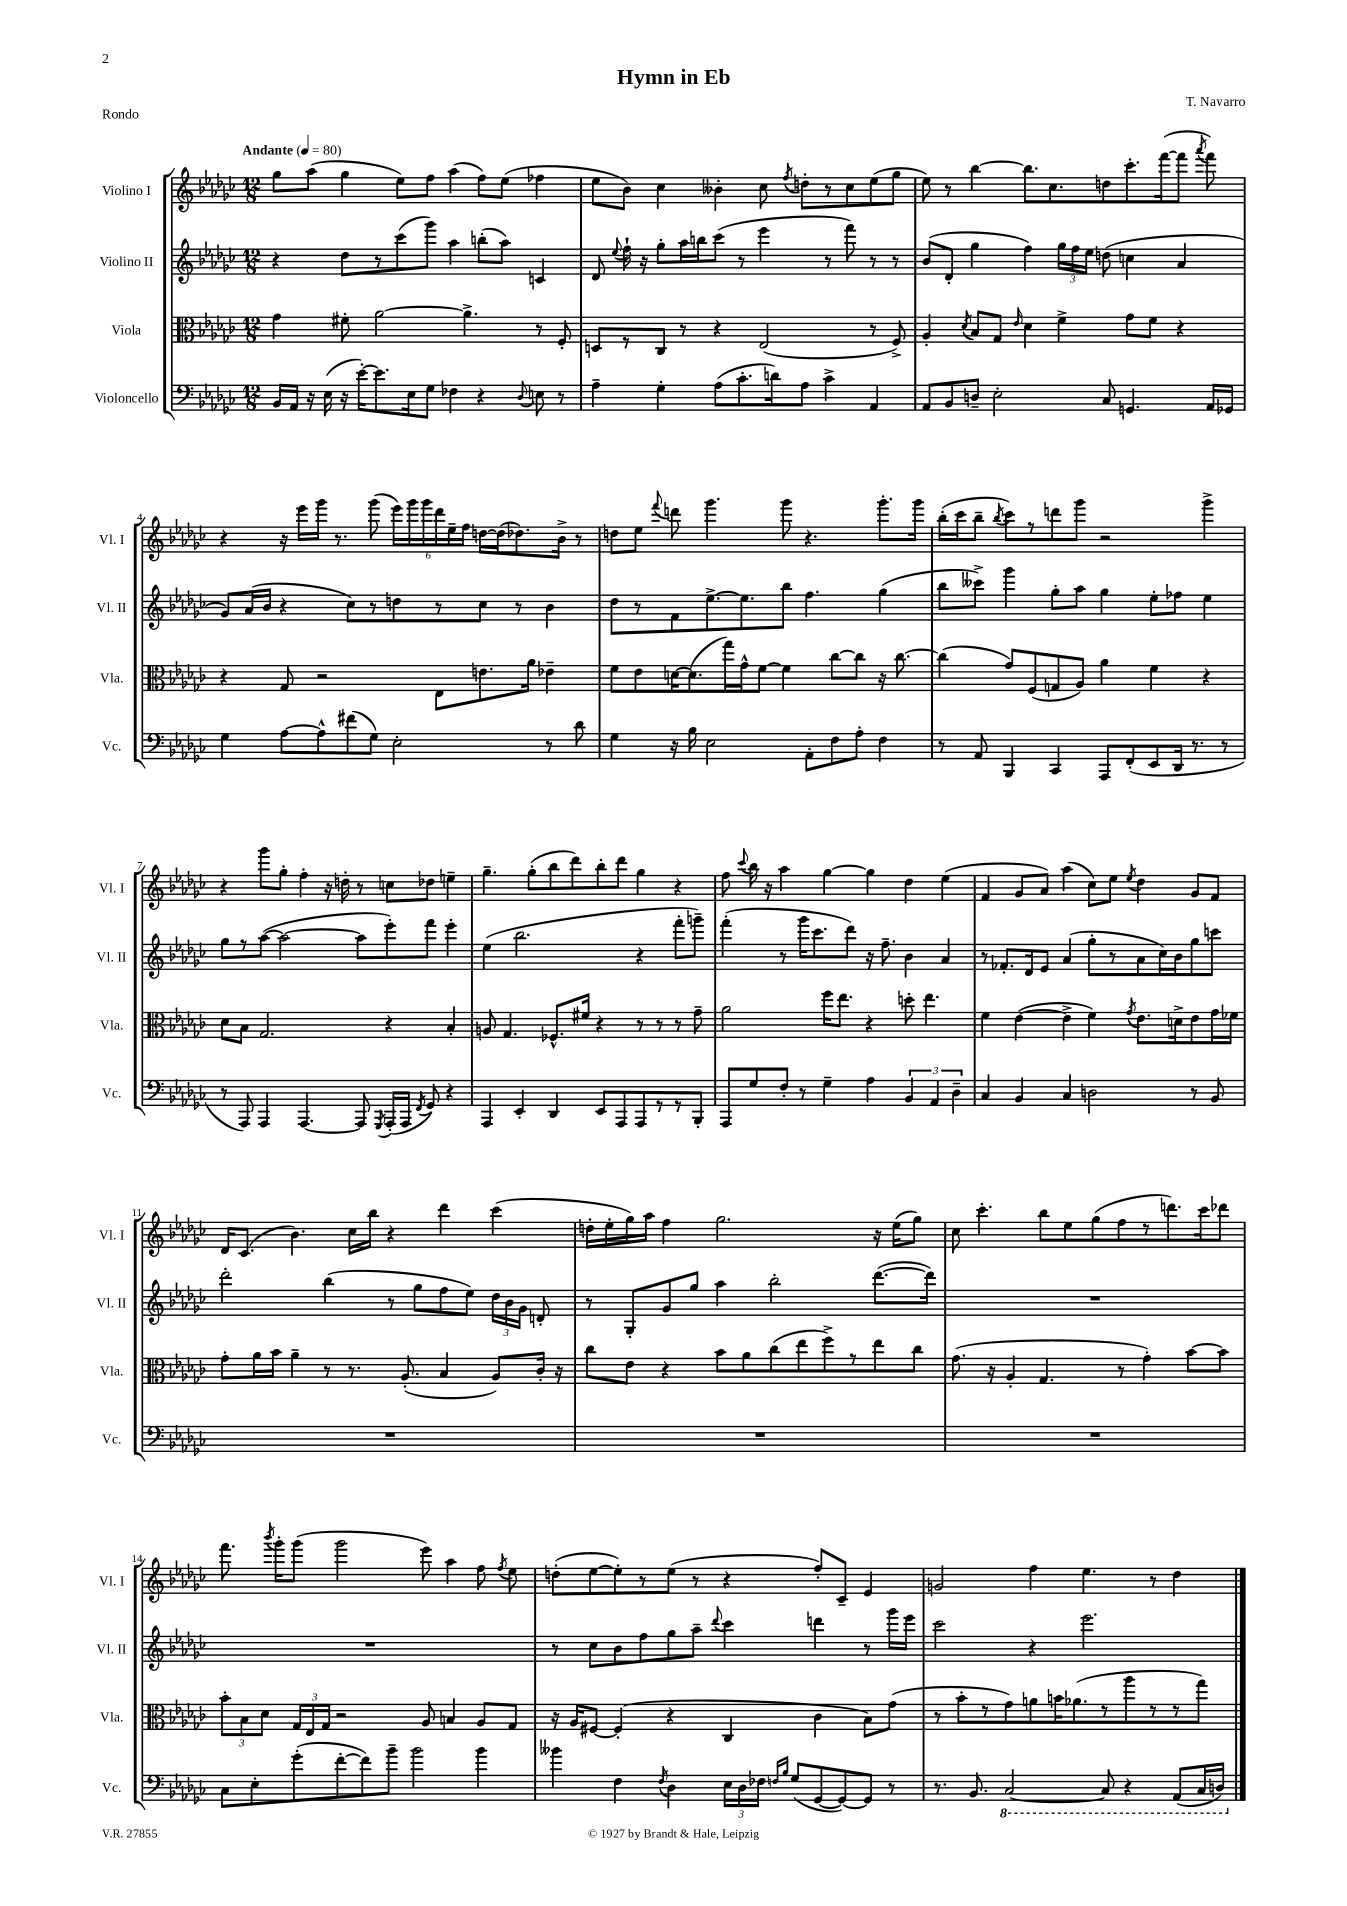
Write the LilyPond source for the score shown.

\header { title = "Hymn in Eb" composer = "T. Navarro" piece = "Rondo" }
<<
\new StaffGroup <<
\new Staff = "s0" \with { instrumentName = "Violino I" shortInstrumentName = "Vl. I" } {
    \clef treble \key ges \major \numericTimeSignature \time 12/8 \tempo "Andante" 4 = 80
    \autoBeamOff ges''8[ aes''8]( ges''4 ees''8[) f''8] aes''4( f''8[) ees''8]( fes''4 |
    ees''8[ bes'8]) ces''4 beses'4-. ces''8 \acciaccatura { f''8 } d''8[-. r8 ces''8 ees''8( ges''8] |
    ees''8) r8 bes''4~ bes''8.[ ces''8. d''8 ces'''8.-. f'''16~( f'''8] \acciaccatura { aes'''8 } f'''8) |
    r4 r16 ees'''16[ ges'''16] r8. ges'''8( \tuplet 6/4 { ees'''16[) ges'''16 ges'''16 des'''16 ees''16-- f''16] } d''16[~ d''16( des''8.) bes'16]-> r8 |
    d''8[ ees''8] \appoggiatura { f'''8 } d'''8 ges'''4. ges'''8 r4. ges'''8.[-. ges'''16] |
    bes''16[-.( ces'''16 bes''8]-- \acciaccatura { bes''8 } ces'''8[) r8 d'''8 ges'''8] r2 ges'''4-> |
    r4 ges'''8[ ges''8]-. f''4-. r16 d''16-. r8 c''8[ des''8] e''4-- |
    ges''4.-- ges''8[-.( bes''8 des'''8) bes''8-. des'''8] ges''4 r4 |
    f''8 \appoggiatura { ces'''8 } bes''16 r16 aes''4 ges''4~ ges''4 des''4 ees''4( |
    f'4 ges'8[ aes'8]) aes''4( ces''8[) ees''8] \acciaccatura { ees''8 } des''4 ges'8[ f'8] |
    des'16[ ces'8.]( bes'4.) ces''16[ bes''16] r4 des'''4 ces'''4( |
    d''16[-. ees''16-. ges''16) aes''16] f''4 ges''2. r16 ees''16[( ges''8]) |
    ces''8 ces'''4.-. bes''8[ ees''8 ges''8( f''8 r8 d'''8.) ces'''16 des'''8] |
    f'''8. \acciaccatura { bes'''8 } ges'''16[-. ges'''8]( ges'''2 ees'''8) aes''4 f''8 \acciaccatura { f''8 } ees''8 |
    d''8[-.( ees''8~ ees''8-.) r8 ees''8]( r8 r4 f''8[-.) ces'8]-- ees'4 |
    g'2 f''4 ees''4. r8 des''4 \bar "|." |
}
\new Staff = "s1" \with { instrumentName = "Violino II" shortInstrumentName = "Vl. II" } {
    \clef treble \key ges \major \numericTimeSignature \time 12/8
    \autoBeamOff r4 des''8[ r8 ces'''8( ges'''8]) aes''4 b''8[-.( aes''8]) c'4 |
    des'8 \appoggiatura { ees''8 } f''16-! r16 ges''8[-. aes''16 b''16 ces'''8]( r8 ees'''4 r8 f'''8) r8 r8 |
    bes'8[( des'8]-. ges''4 f''4) \tuplet 3/2 { ges''16[ f''16 ees''16] } d''8( c''4 aes'4 |
    ges'8[) aes'16( bes'16] r4 ces''8[) r8 d''8 r8 ces''8] r8 bes'4 |
    des''8[ r8 f'8 ees''8.~-> ees''8. bes''8] f''4. ges''4( |
    bes''8[ ceses'''8]->) ges'''4 ges''8[-. aes''8] ges''4 ees''8[-. fes''8] ees''4 |
    ges''8[ r8 aes''8]~( aes''2~ aes''8[ ees'''8-.) f'''8] ees'''4-. |
    ees''4( bes''2. r4 f'''8[-. g'''8]--) |
    f'''4-.( r8 ges'''16[ ces'''8. des'''8]) r16 f''8.-- bes'4 aes'4 |
    r8 fes'8.[-. des'16 ees'8] aes'4( ges''8[-. r8 aes'8 ces''16) bes'16 ges''8 c'''8] |
    des'''2-. bes''4( r8 ges''8[ f''8 ees''8]) \tuplet 3/2 { des''16[ bes'16 ges'16] } d'8-. |
    r8 ges8[-. ges'8 ges''8] aes''4 bes''2-. des'''8.[~( des'''16]) |
    R1. |
    R1. |
    r8 ces''8[ bes'8 f''8 ges''8 aes''8]-- \appoggiatura { des'''8 } ces'''4 d'''4 r8 ges'''16[ ees'''16] |
    ces'''2 r4 ees'''2. \bar "|." |
}
\new Staff = "s2" \with { instrumentName = "Viola" shortInstrumentName = "Vla." } {
    \clef alto \key ges \major \numericTimeSignature \time 12/8
    \autoBeamOff ges'4 fis'8-. aes'2~ aes'4.-> r8 f8-. |
    d8[ r8 ces8] r8 r4 ees2( r8 f8->) |
    aes4-. \acciaccatura { des'8 } bes8[ ges8] \grace { ees'16 } des'4 f'4-> ges'8[ f'8] r4 |
    r4 ges8 r2 ees8[ e'8. aes'16] ees'4-- |
    f'8[ ees'8 d'16~ d'8.( ges''16) ges'16-^ f'8]~ f'4 ces''8[~ ces''8] r16 ces''8.~ |
    ces''4( ges'8[) f8( g8 aes8]) aes'4 f'4 r4 |
    des'8[ bes8] ges2. r4 bes4-. |
    a8 ges4. fes8.[-^ fis'16] r4 r8 r8 r8 ges'8-- |
    aes'2 f''16[ ees''8.] r4 d''8-. ees''4. |
    f'4 ees'4~( ees'4-> f'4) \acciaccatura { ges'8 } ees'8.[ d'16-> ees'8 ges'16 fes'16] |
    ges'8[-. aes'16 bes'16] aes'4-- r8 r8. aes8.-.( bes4 aes8[) ces'16]-. r16 |
    ces''8[ ees'8] r4 bes'8[ aes'8 ces''8( ees''8 f''8->) r8 ees''8 ces''8] |
    ges'8.( r16 aes4-. ges4. r8 ges'4-.) bes'8[~ bes'8] |
    \tuplet 3/2 { bes'8[-. bes8 des'8] } \tuplet 3/2 { ges16[ ees16 ges16] } r2 aes8 b4 aes8[ ges8] |
    r16 aes16[ fis8]~ fis4-.( r4 ces4 ces'4 bes8[) ges'8]( |
    r8 bes'8[-. r8 ges'8) a'8 b'16 aes'8.( r8 aes''8 r8 r8 ges''8]) \bar "|." |
}
\new Staff = "s3" \with { instrumentName = "Violoncello" shortInstrumentName = "Vc." } {
    \clef bass \key ges \major \numericTimeSignature \time 12/8
    \autoBeamOff bes,16[ aes,16] r16 ees16( r16 ees'16[~-.) ees'8. ees16 ges8] fes4 r4 \appoggiatura { des8 } e8 r8 |
    aes4-- ges4-. aes8[( ces'8.-. d'16) aes8] ces'4-> aes,4 |
    aes,8[ bes,8 d8]-- ees2-. ces8 g,4. aes,16[ ges,16] |
    ges4 aes8[~ aes8-^ fis'8( ges8]) ees2-. r8 des'8 |
    ges4 r16 bes16 ees2 aes,8[-. f8 aes8]-. f4 |
    r8 aes,8 bes,,4 ces,4 aes,,8[ f,8-.( ees,8 des,16] r8. r8 |
    r8 aes,,8) aes,,4 aes,,4.~ aes,,8 \acciaccatura { ges,,8 } aes,,16[-.( aes,,16] \acciaccatura { f,8 } ges,8) r4 |
    aes,,4 ees,4-. des,4 ees,8[ aes,,8 aes,,8 r8 r8 bes,,8]-. |
    aes,,8[ ges8 f8]-. r8 ges4-- aes4 \tuplet 3/2 { bes,4 aes,4 des4-- } |
    ces4 bes,4 ces4 d2 r8 bes,8 |
    R1. |
    R1. |
    R1. |
    ces8[ ees8-. ges'8-.( f'8~-. f'8) bes'8]-- bes'2 bes'4 |
    beses'4 f4 \acciaccatura { f8 } des4 \tuplet 3/2 { ees16[ des16 fes16] } \grace { f16[ bes16] } ges8[( ges,8~ ges,8~) ges,8] r8 |
    r8. bes,8. \ottava #-1 ces,2~ ces,8 r4 aes,,8[( ces,16 d,16]) \ottava #0 \bar "|." |
}
>>
>>
